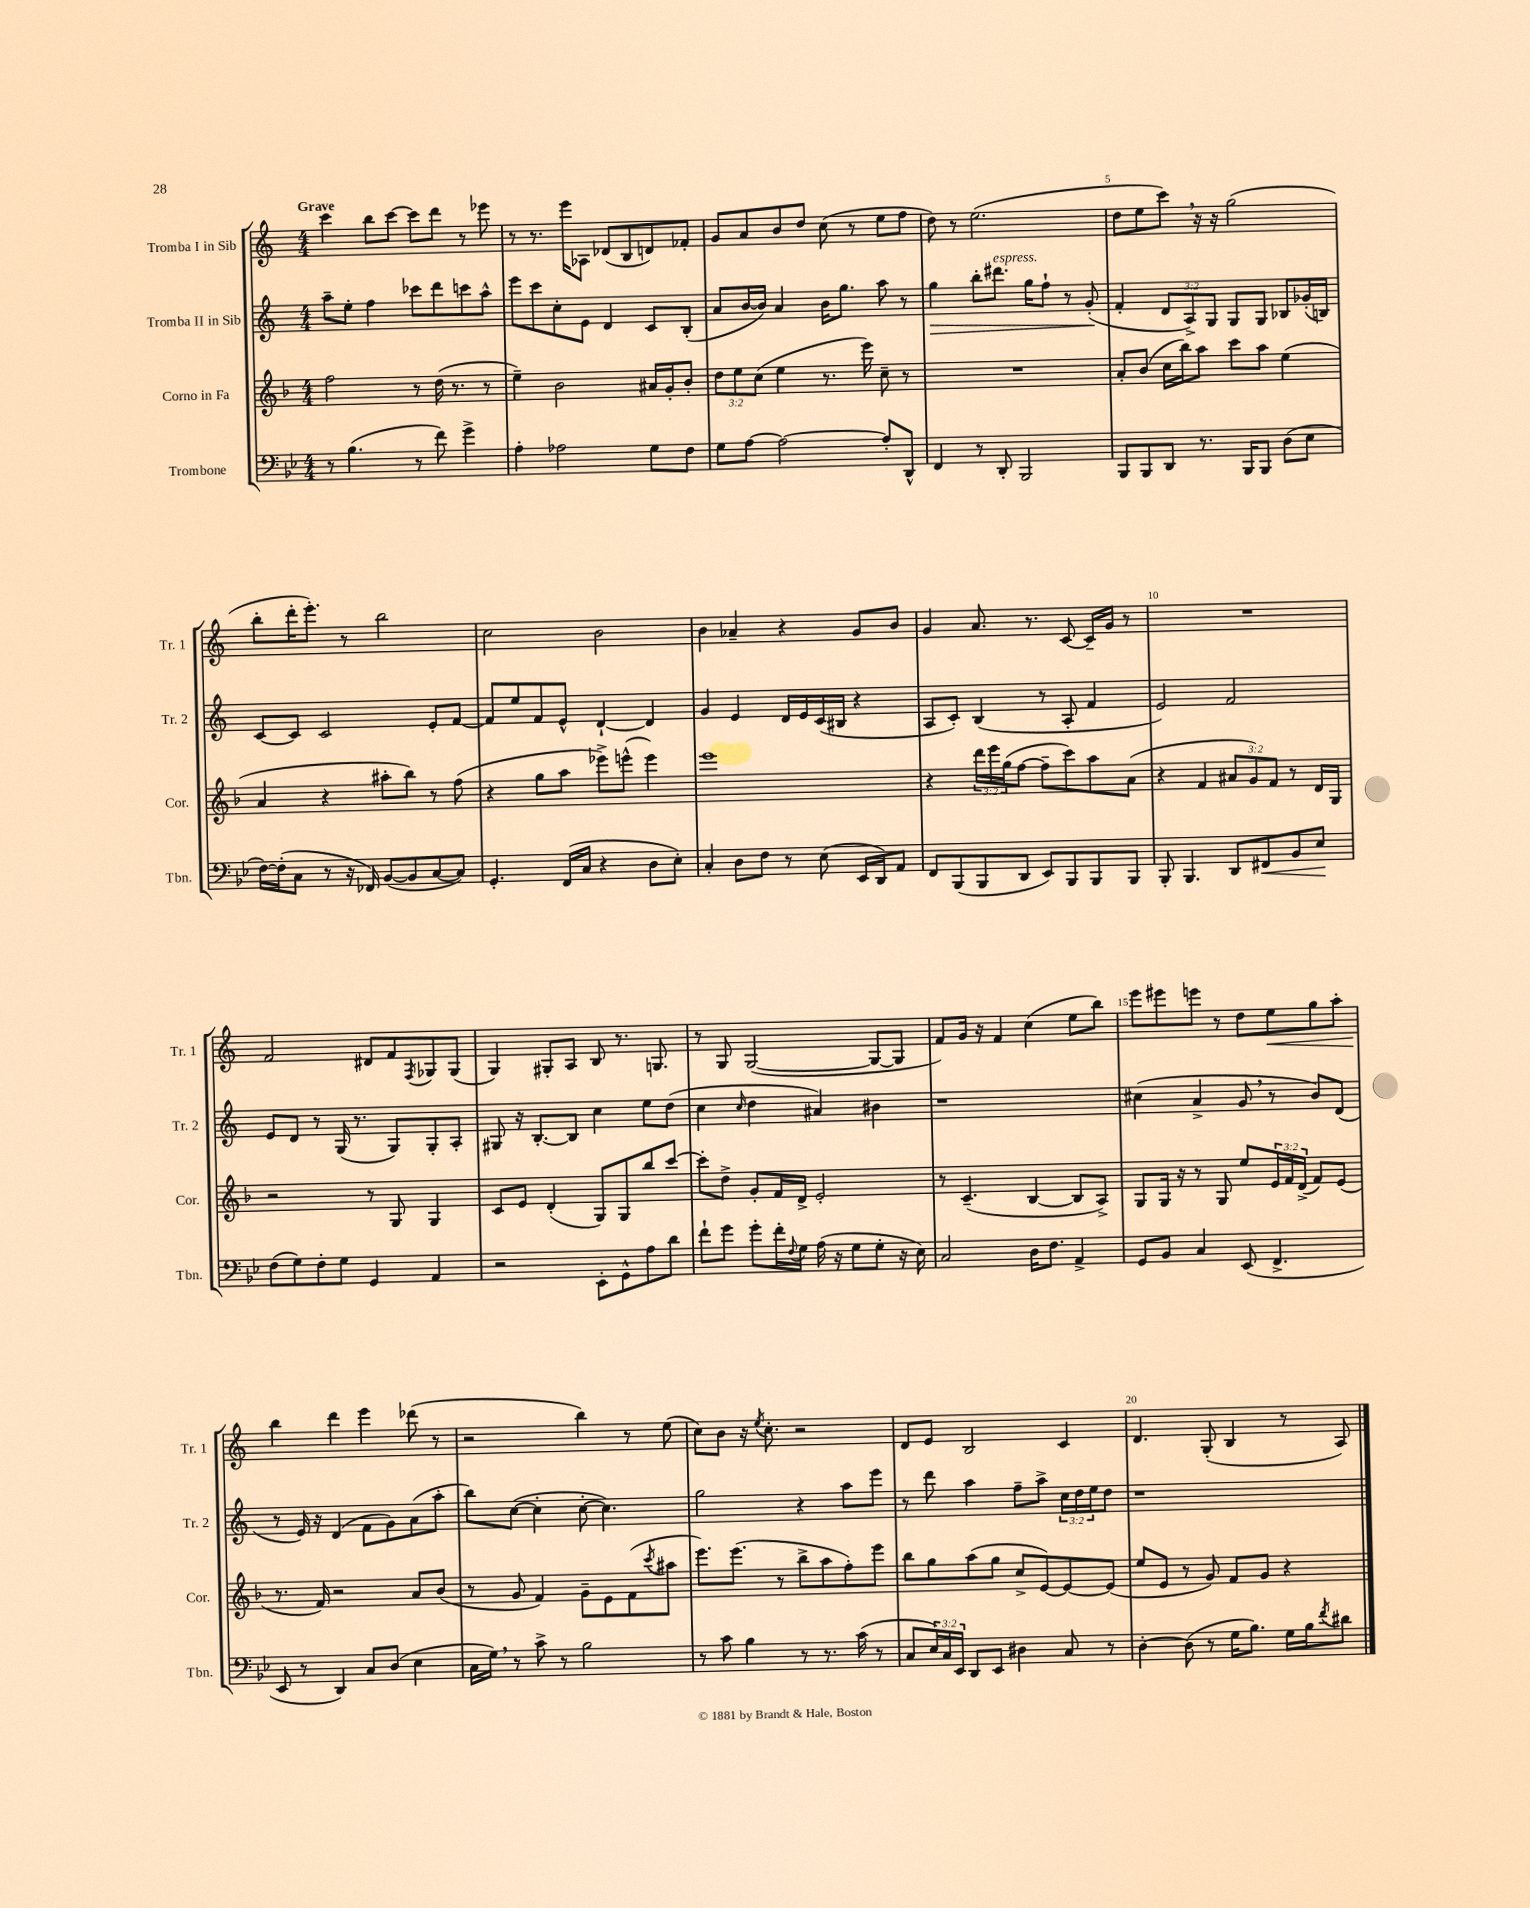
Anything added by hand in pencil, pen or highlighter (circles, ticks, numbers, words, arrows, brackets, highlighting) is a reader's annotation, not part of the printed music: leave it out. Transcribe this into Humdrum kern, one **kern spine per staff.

**kern	**kern	**kern	**kern
*staff4	*staff3	*staff2	*staff1
*clefF4	*clefG2	*clefG2	*clefG2
*k[b-e-]	*k[b-]	*k[]	*k[]
*M4/4	*M4/4	*M4/4	*M4/4
8r	2ff\	8aa~\L	4ccc\
(4.B-\	.	8ee'\J	.
.	.	4ff\	8bb\L
.	.	.	[8ccc\J
8r	8r	8ccc-\L	8ccc\]L
8f\)	(16dd\	8ddd\	8ddd\J
.	8.r	.	.
4g^\	.	8ccc\	8r
.	8r	8aa^^\J	8eee-\
=	=	=	=
4A'\	4ee~\)	8eee\L	8r
.	.	8ccc\	8.r
2A-\	2b-\	8cc'\	.
.	.	.	16eee\LK
.	.	8e\J	8A-\J
.	.	4d/	(8d-/L
.	.	.	8B/
8G\L	16a#/LL	8c/L	8d/)
.	16g'/J	.	.
8F\J	8b-'/J	(8B'/J	8f-'/J
=	=	=	=
8G\L	12dd\L	8a/L	8g/L
.	12ee\	.	.
[8A\J	.	[16b/L	8a/
.	(12cc\J	.	.
.	.	16b/]JJ)	.
2A\_	4ee\	4a/	8b/
.	.	.	8dd/J
.	8.r	16b\LK	(8cc\
.	.	8.gg\J	.
.	.	.	8r
.	16eee\)	.	.
8A'/]L	8cc~\	8aa\	8ee\L
8DD^^/J	8r	8r	8ff\J
=	=	=	=
4FF/	1r	4gg\	8dd\)
.	.	.	8r
8r	.	8bb'\L	(2.ee\
8DD'/	.	8.ddd#\J	.
2BBB-/	.	.	.
.	.	16gg\LK	.
.	.	8ff`\J	.
.	.	8r	.
.	.	(8g'/	.
=	=	=	=
8BBB-/L	8a'/L	4f'/	8dd\L
8BBB-/	(8b-/J	.	8ee\
8DD/J	16cc\LL	12d/L	8ccc\J)
.	16bb-\J)	.	.
.	.	12A^/)	.
8.r	8aa\J	.	16r
.	.	12G/J	.
.	.	.	16r
.	8ccc\L	8G/L	(2gg\
16BBB-/LK	.	.	.
8BBB-/J	8aa\J	8G/J	.
(8D\L	(4ee\	8B-/L	.
8E-\J	.	(16g-'/L	.
.	.	16B/JJ)	.
=	=	=	=
[16F\LL)	4a/	[8c/L	8bb'\L
(16F'\]J	.	.	.
8C\J	.	8c/]J	16ddd'\K
.	.	.	8.eee'\J)
8r	4r	2c/	.
16r	.	.	8r
16FF-/)	.	.	.
([8BB-/L	8aa#'\L	.	2bb\
8BB-/]	8bb-\J)	.	.
[8C/	8r	8e'/L	.
8C/]J)	(8ff\	[8f/J	.
=	=	=	=
4.GG'/	4r	8f/]L	2cc\
.	.	8ee/	.
.	8gg\L	8f/	.
(16FF/LL	8aa\J	8e^^/J	.
16C/JJ	.	.	.
4r	8eee-^\L)	[4d`/	2b\
.	(8eee^^\J	.	.
8D\L	4eee\)	4d/]	.
8E-'\J)	.	.	.
=	=	=	=
4C'/	1eee	4g/	4b\
8D\L	.	4e/	4a-~/
8F\J	.	.	.
8r	.	16d/LL	4r
.	.	16e/	.
(8E-\	.	(16c/	.
.	.	16B#/JJ	.
16EE-/LL	.	4r	8g/L
16DD/J)	.	.	.
8AA/J	.	.	8b/J
=	=	=	=
8FF/L	4r	8A/L	4g/
(8BBB-/	.	8c'/J)	.
8BBB-/	24ddd\LL	(4B/	8.a/
.	24eee\	.	.
.	(24gg\J	.	.
8DD/J	[8ff\J	.	.
.	.	.	8.r
8EE-/L)	8ff~\]L	8r	.
8BBB-/	8ccc\)	8A'/	[8c/
8BBB-/	8aa\	4f/	16c~/]LL
.	.	.	16g/JJ
8BBB-/J	(8a\J	.	8r
=	=	=	=
8BBB-'/	4r	2e/)	1r
4.BBB-/	.	.	.
.	4f/	.	.
8DD/L	12a#/L	2f/	.
.	12g/)	.	.
8FF#/	.	.	.
.	12f/J	.	.
8BB-/	8r	.	.
8E-/J	16d/LL	.	.
.	16G/JJ	.	.
=	=	=	=
(8F\L	2r	8e/L	2f/
8G\)	.	8d/J	.
8F'\	.	8r	.
8G\J	.	(16G/	.
.	.	8.r	.
4GG/	8r	.	8d#/L
.	8G/	8G/L)	8f/
.	.	.	8qF/
4AA/	4G/	8G'/	8G-/
.	.	8A'/J	(8G-/J
=	=	=	=
2r	8c/L	8G#/	4G/)
.	8e/J	16r	.
.	.	[8.B'/L	.
.	(4d'/	.	8G#'/L
.	.	8B/]J	8A/J
8EE-'\L	8G/L)	4cc\	8B/
8GG^^\	8G/	.	8.r
8A\	8bb-/	8ee\L	.
.	.	.	8.G/
8d\J	[8ccc/J	(8dd\J	.
=	=	=	=
8f`\L	8ccc'\]L	4cc\	8r
8g\J	8dd^\J	.	8G/
.	.	16qqcc/	.
8g'\L	8g'/L	4dd\	([2G/
16f'\L	16f/L	.	.
8qqF/	.	.	.
16G\JJ	16d^/JJ	.	.
(16A\	2e'/	4a#/)	.
16r	.	.	.
8G\L	.	.	.
8G'\J	.	4b#\	8G/_L
16r	.	.	8G/]J
16E-\)	.	.	.
=	=	=	=
2C/	8r	1r	8f/L)
.	(4.c~/	.	16g/Jk
.	.	.	16r
.	.	.	4f/
16D\LK	[4B-/	.	(4cc\
8.F\J	.	.	.
4AA^/	8B-/]L	.	8ee\L
.	8A^/J)	.	8bb\J)
=	=	=	=
8GG/L	8G/L	(4cc#\	8eee\L
8BB-/J	16G/Jk	.	8eee#\
.	16r	.	.
4C/	8r	4a^/	8eee\J
.	8G/	.	8r
(8EE-/	8ee/L	8g/	8dd\L
4.FF^/	24e/L	8r	8ee\
.	24f/	.	.
.	(24d^/JJ	.	.
.	8f/L)	8b/L)	8gg\
.	(8e/J	(8d/J	8aa'\J
=	=	=	=
8EE-/	8.r	8r	4bb\
8r	.	16e/)	.
.	16f/)	16r	.
4DD/)	2r	(4d/	4ddd\
8C/L	.	8f\L	4eee\
(8D/J	.	8g\)	.
4E-\	8a/L	(8a\	(8ddd-\
.	(8b-/J	8aa'\J	8r
=	=	=	=
16C\LL	8r	8bb\L)	2r
16G\JJ)	.	.	.
8r	8g/	([8cc\J	.
8c^\	4f/)	4cc'\]	.
8r	.	.	.
2B-\	8g~\L	[8cc'\	4bb\)
.	8e\	4.cc\])	.
.	(8f\	.	8r
.	8qccc/	.	.
.	8aa#\J	.	(8ee\
=	=	=	=
8r	8.eee\L)	2gg\	8cc\L)
8c\	.	.	8b\J
.	(8.eee\J	.	.
4B-\	.	.	16r
.	.	.	8qee/
.	.	.	8.cc'\
.	8r	.	.
8r	8bb-^\L	4r	2r
8.r	8aa\	.	.
.	8ff'\)	8aa\L	.
(16c\	.	.	.
8r	8eee\J	8eee\J	.
=	=	=	=
8C/L	8bb-\L	8r	8d/L
24E-/L)	8gg\	8ddd\	8e/J
24C/	.	.	.
24EE-/JJ	.	.	.
8DD/L	(8aa\	4aa\	2B/
8EE-/J	8gg\J	.	.
4D#\	8cc^/L	8ff~\L	.
.	[8e/)	8aa^\J	.
8C/	8e/_	24cc\LL	4c/
.	.	24dd\	.
.	.	24ee\J	.
8r	(8e/]J	8dd\J	.
=	=	=	=
[4D'\	8ee/L	1r	4.d/
.	8e/J	.	.
(8D\]	8r	.	.
8r	8g/)	.	(8G'/
16G\LK	8f/L	.	4B/
8.B-\J)	.	.	.
.	8g/J	.	.
16G\LL	4r	.	8r
16B-\J	.	.	.
8qf/	.	.	.
8d#\J	.	.	8A/)
==	==	==	==
*-	*-	*-	*-
